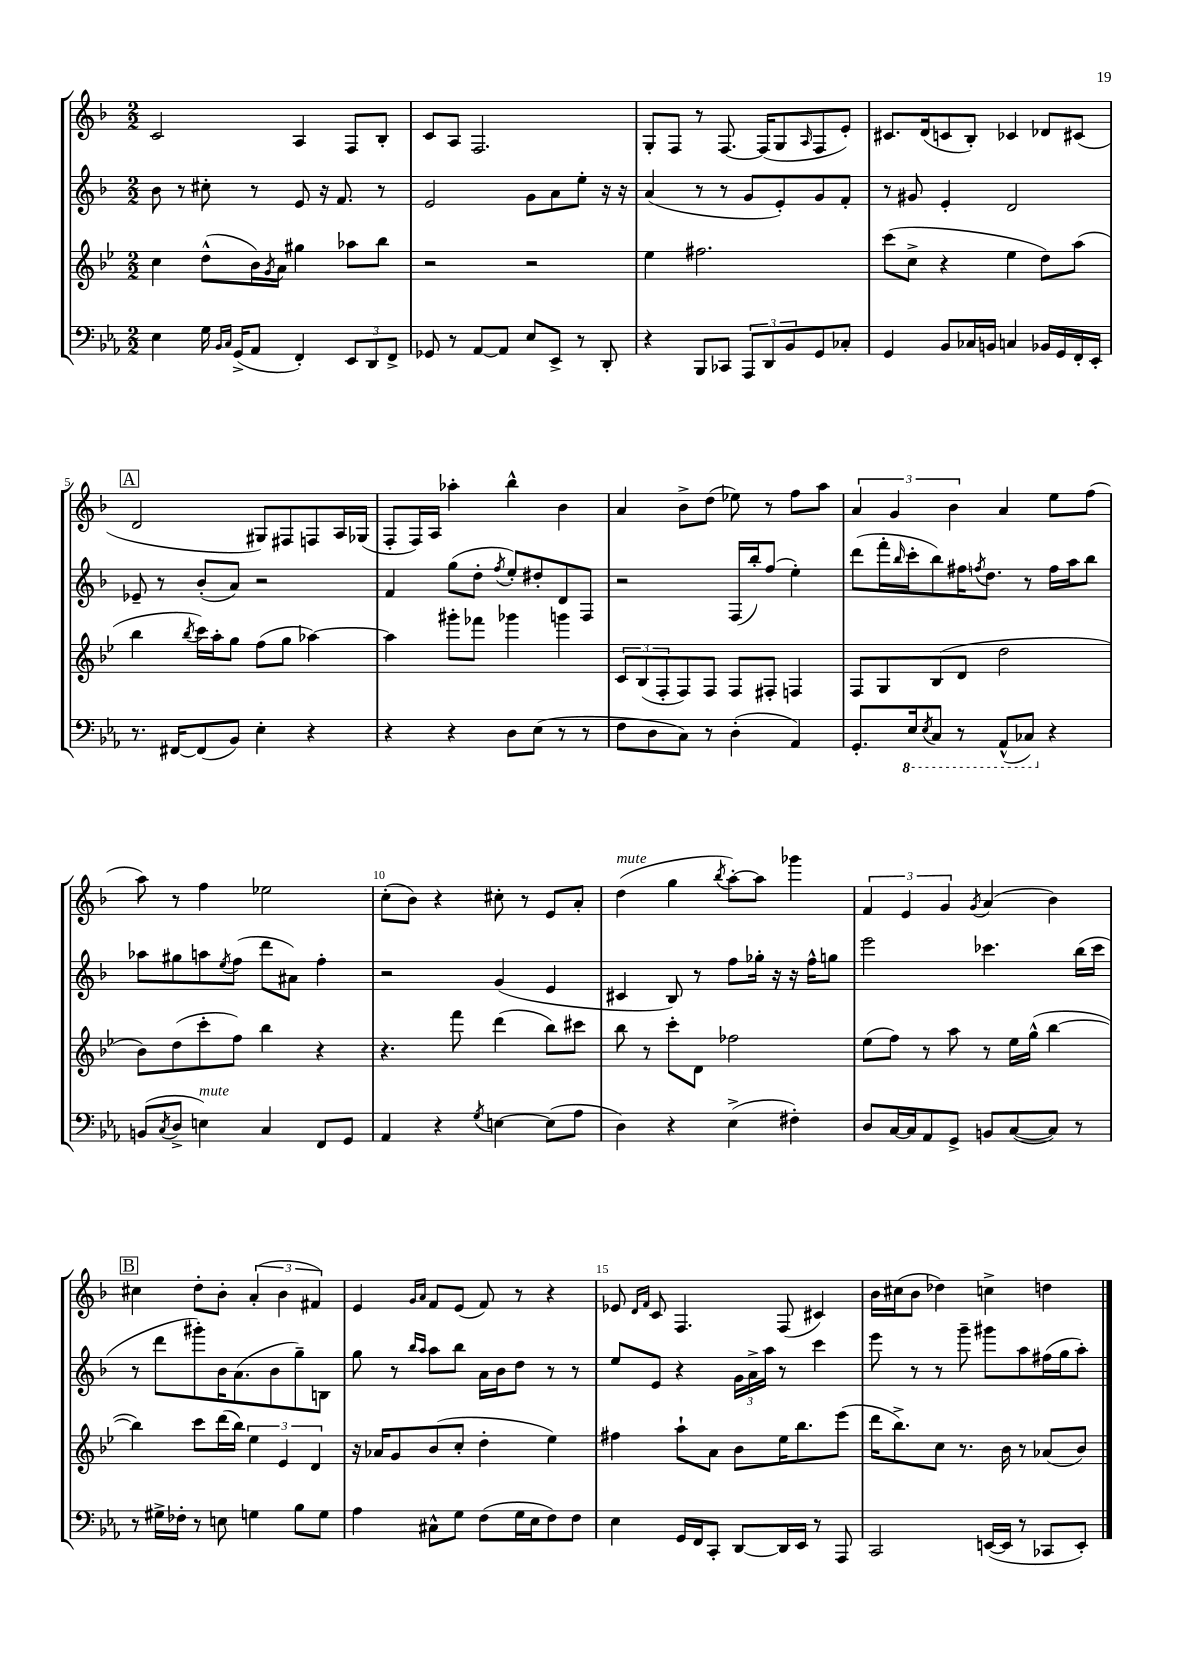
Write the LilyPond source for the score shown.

<<
\new StaffGroup <<
\new Staff = "s0" {
    \clef treble \key f \major \numericTimeSignature \time 2/2
    c'2 a4 f8 bes8-. |
    c'8 a8 f2. |
    g8-. f8 r8 f8.~ f16( g8 \grace { a16 } f8 e'8-.) |
    cis'8. d'16( c'8 bes8-.) ces'4 des'8 cis'8( |
    \mark \markup { \box "A" } d'2 gis8) fis8 f8 a16 ges16( |
    f8-. f16) a16 aes''4-. bes''4-^ bes'4 |
    a'4 bes'8-> d''8( ees''8) r8 f''8 a''8 |
    \tuplet 3/2 { a'4 g'4 bes'4 } a'4 e''8 f''8( |
    a''8) r8 f''4 ees''2 |
    c''8-.( bes'8) r4 cis''8-. r8 e'8 a'8-. |
    d''4^\markup { \italic "mute" }( g''4 \acciaccatura { bes''8 } a''8~-.) a''8 ges'''4 |
    \tuplet 3/2 { f'4 e'4 g'4 } \acciaccatura { g'8 } a'4( bes'4) |
    \mark \markup { \box "B" } cis''4 d''8-. bes'8-. \tuplet 3/2 { a'4-.( bes'4 fis'4) } |
    e'4 \grace { g'16 a'16 } f'8 e'8( f'8) r8 r4 |
    ees'8 \grace { d'16 f'16 } c'8 f4. f8( cis'4) |
    bes'16 cis''16( bes'8 des''4) c''4-> d''4 \bar "|." |
}
\new Staff = "s1" {
    \clef treble \key f \major \numericTimeSignature \time 2/2
    bes'8 r8 cis''8-. r8 e'8 r16 f'8. r8 |
    e'2 g'8 a'8 e''8-. r16 r16 |
    a'4( r8 r8 g'8 e'8-.) g'8 f'8-. |
    r8 gis'8 e'4-. d'2 |
    \mark \markup { \box "A" } ees'8-- r8 bes'8-.( a'8) r2 |
    f'4 g''8( d''8-. \acciaccatura { f''8 } e''8-.) dis''8-. d'8 f8 |
    r2 f16( bes''16-.) f''8( e''4-.) |
    d'''8( f'''16-. \grace { bes''16 } c'''16-. bes''8) fis''16 \acciaccatura { f''8 } d''8. r8 f''16 a''16 bes''8 |
    aes''8 gis''8 a''8 \acciaccatura { e''8 } f''8( d'''8 ais'8) f''4-. |
    r2 g'4( e'4 |
    cis'4 bes8) r8 f''8 ges''16-. r16 r16 f''16-^ g''8 |
    e'''2 ces'''4. bes''16( ces'''16 |
    \mark \markup { \box "B" } r8 d'''8 gis'''8-.) bes'16 a'8.( bes'8 g''8--) b8 |
    g''8 r8 \grace { bes''16 a''16 } a''8 bes''8 a'16 bes'16 d''8 r8 r8 |
    e''8 e'8 r4 \tuplet 3/2 { g'16 a'16-> a''16 } r8 c'''4 |
    e'''8 r8 r8 g'''8-- gis'''8 a''8 fis''16( g''16 a''8-.) \bar "|." |
}
\new Staff = "s2" {
    \clef treble \key bes \major \numericTimeSignature \time 2/2
    c''4 d''8-^( bes'16) \acciaccatura { g'8 } a'16 gis''4 aes''8 bes''8 |
    r2 r2 |
    ees''4 fis''2. |
    c'''8( c''8-> r4 ees''4 d''8) a''8( |
    \mark \markup { \box "A" } bes''4 \acciaccatura { bes''8 } c'''16) a''16-. g''8 f''8( g''8 aes''4~) |
    aes''4 gis'''8-. fes'''8 ges'''4 g'''4 |
    \tuplet 3/2 { c'8 bes8( f8-. } f8) f8 f8 fis8-. f4 |
    f8 g8 bes8( d'8 d''2 |
    bes'8) d''8( c'''8-. f''8) bes''4 r4 |
    r4. f'''8 d'''4( bes''8) cis'''8 |
    bes''8 r8 c'''8-. d'8 fes''2 |
    ees''8( f''8) r8 a''8 r8 ees''16 g''16-^( bes''4~ |
    \mark \markup { \box "B" } bes''4) c'''8 d'''16( bes''16) \tuplet 3/2 { ees''4 ees'4 d'4 } |
    r16 aes'16 g'8 bes'8( c''8-. d''4-. ees''4) |
    fis''4 a''8-! a'8 bes'8 ees''16 bes''8. ees'''8( |
    d'''16 bes''8.->) c''8 r8. bes'16 r8 aes'8( bes'8) \bar "|." |
}
\new Staff = "s3" {
    \clef bass \key ees \major \numericTimeSignature \time 2/2
    ees4 g16 \grace { bes,16 c16 } g,16->( aes,8 f,4-.) \tuplet 3/2 { ees,8 d,8 f,8-> } |
    ges,8 r8 aes,8~ aes,8 ees8 ees,8-> r8 d,8-. |
    r4 bes,,8 ces,8 \tuplet 3/2 { aes,,8 d,8 bes,8 } g,8 ces8-. |
    g,4 bes,8 ces16 b,16 c4 bes,16 g,16 f,16-. ees,16-. |
    \mark \markup { \box "A" } r8. fis,16~ fis,8( bes,8) ees4-. r4 |
    r4 r4 d8 ees8( r8 r8 |
    f8 d8 c8) r8 d4-.( aes,4) |
    g,8.-. \ottava #-1 ees,16 \acciaccatura { ees,8 } c,8 r8 aes,,8-^( ces,8) \ottava #0 r4 |
    b,8( \acciaccatura { c8 } d8-> e4^\markup { \italic "mute" }) c4 f,8 g,8 |
    aes,4 r4 \acciaccatura { g8 } e4~ e8( aes8 |
    d4) r4 ees4->( fis4-.) |
    d8 c16~ c16 aes,8 g,8-> b,8 c8~( c8) r8 |
    \mark \markup { \box "B" } r8 gis16-> fes16-. r8 e8 g4 bes8 g8 |
    aes4 cis8-^ g8 f8( g16 ees16 f8) f8 |
    ees4 g,16 f,16 c,8-. d,8~ d,16 ees,16 r8 aes,,8 |
    c,2 e,16~( e,16 r8 ces,8 e,8-.) \bar "|." |
}
>>
>>
\layout { \context { \Score \override BarNumber.break-visibility = ##(#f #t #t) barNumberVisibility = #(every-nth-bar-number-visible 5) } }
